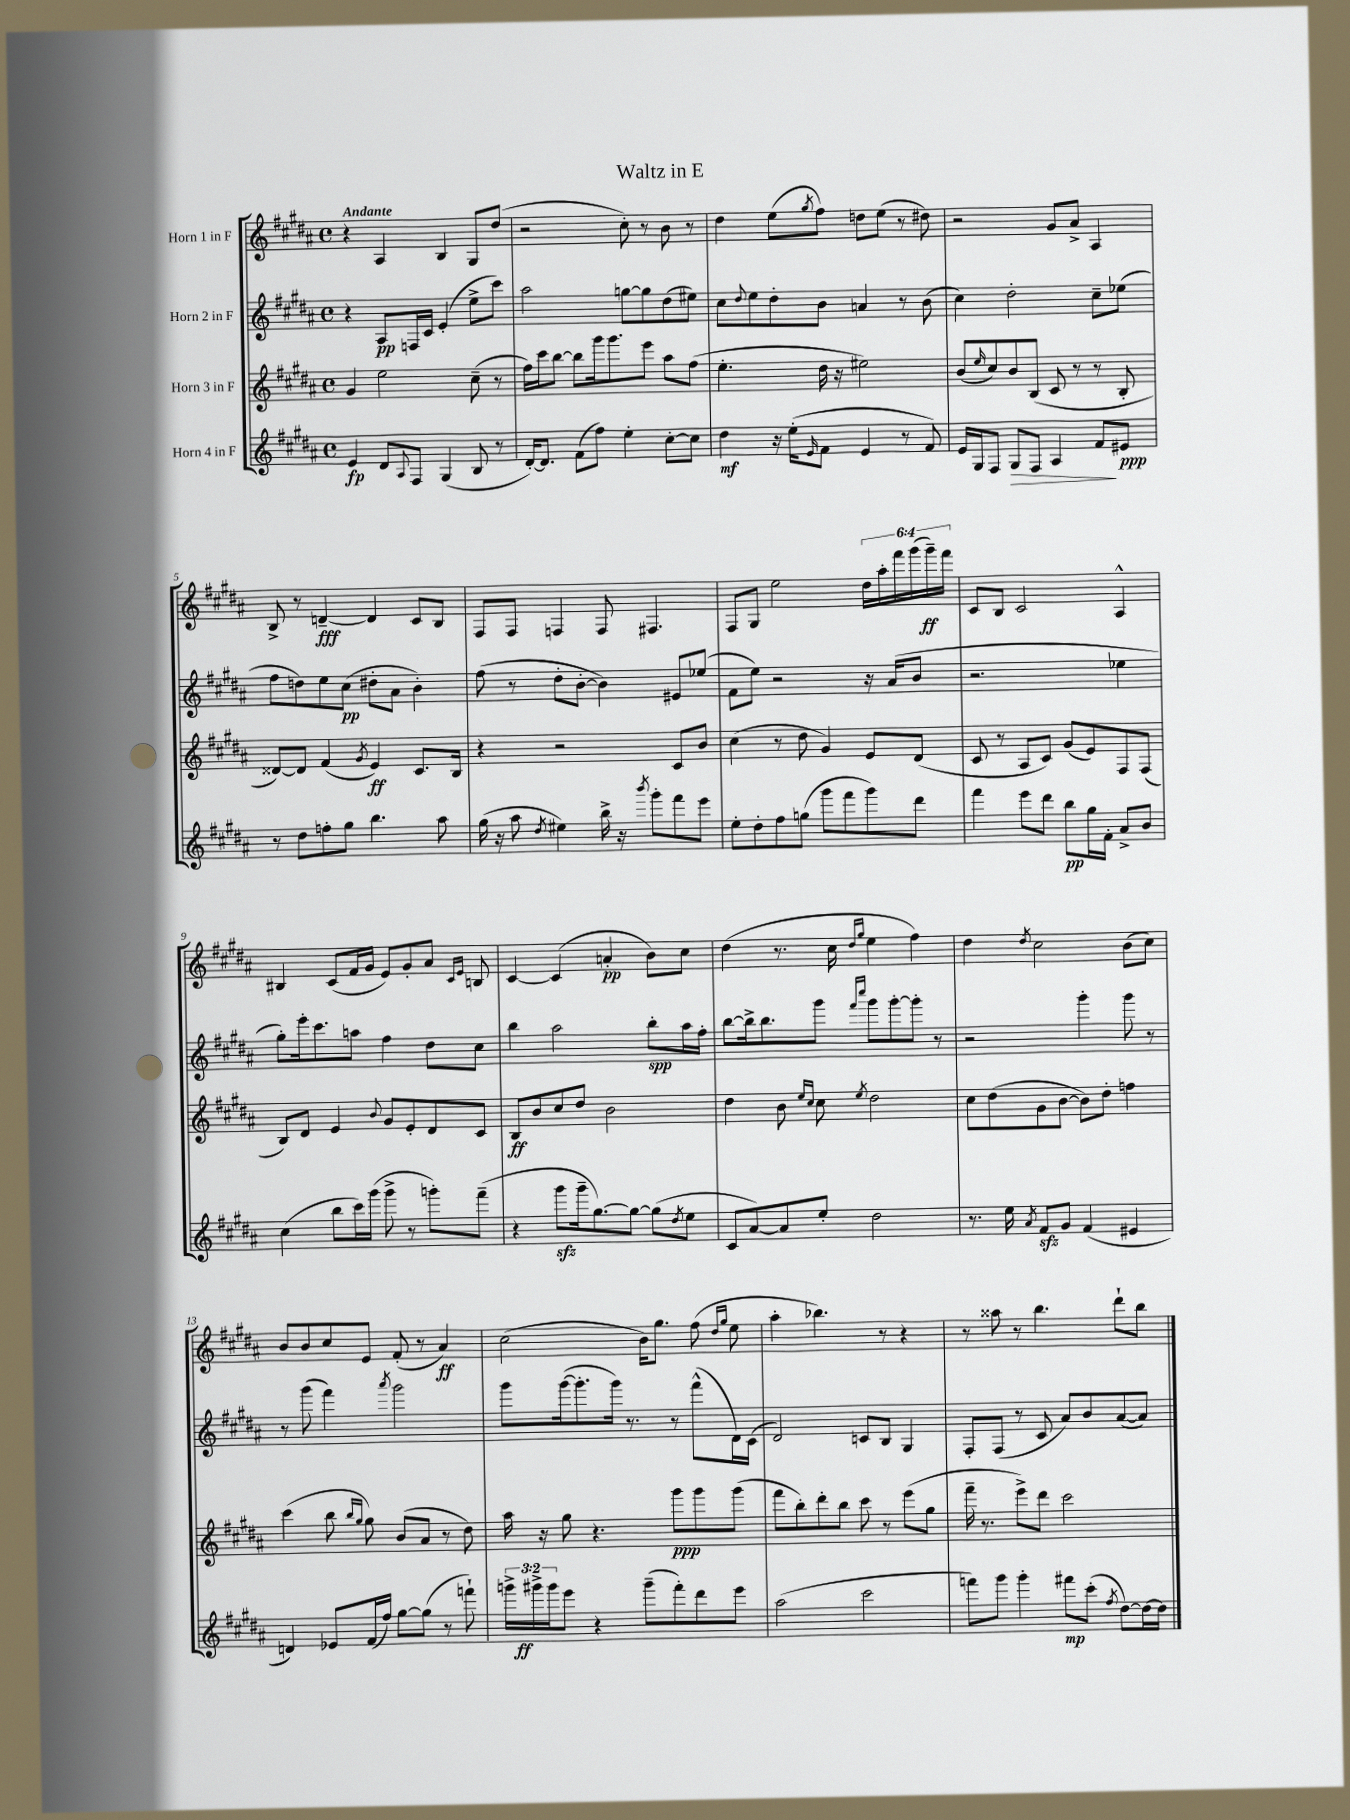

**kern	**kern	**kern	**kern
*staff4	*staff3	*staff2	*staff1
*clefG2	*clefG2	*clefG2	*clefG2
*k[f#c#g#d#a#]	*k[f#c#g#d#a#]	*k[f#c#g#d#a#]	*k[f#c#g#d#a#]
*M4/4	*M4/4	*M4/4	*M4/4
*met(c)	*met(c)	*met(c)	*met(c)
4e	4g#	4r	4r
8d#	2ee	8A#	4A#
8qqA#	.	.	.
8F#	.	16F	.
.	.	16c#	.
(4G#	.	(4e'	4B
8B	(8cc#~	8ee^	8G#
8r	8r	8ccc#)	(8dd#
=	=	=	=
[16d#')	16ff#)	2aa#	2r
8.d#]	16ccc#	.	.
.	[8bb	.	.
(8f#	8bb]	.	.
8ff#)	16ggg#	.	.
.	8.ggg#	.	.
4ee'	.	[8gg	8cc#')
.	8eee	8gg]	8r
[8cc#'	8aa#	(8dd#	8b
8cc#]	(8ff#	8ee#)	8r
=	=	=	=
4dd#	4.ee'	8cc#	4dd#
.	.	8qqdd#	.
.	.	8ee	.
16r	.	8dd#'	(8ee
(16ee'	.	.	.
16qqe	.	.	8qgg#
8f#	16dd#	8b	8ff#)
.	16r	.	.
4e	2ee#)	4a	8dd
.	.	.	(8ee
8r	.	8r	8r
8f#)	.	(8b	8dd#)
=	=	=	=
16e	(8b	4cc#)	2r
16G#	.	.	.
.	16qqee	.	.
8F#	8cc#)	.	.
8G#	8b	2dd#'	.
8F#	(8B	.	.
4A#	8c#	.	8g#
.	8r	.	8a#^
8f#	8r	8cc#~	4A#
8e#	8B'	(8ee-	.
=	=	=	=
8r	[8d##)	8ff#	8B^
8dd#	8d##]	8dd)	8r
8ff'	(4f#	8ee	[4d~
8gg#	.	(8cc#	.
.	8qg#	.	.
4.bb	4e)	8dd#'	4d]
.	.	8a#	.
.	8.c#	4b')	8c#
8aa#	.	.	8B
.	16B	.	.
=	=	=	=
(16gg#	4r	(8ff#	8F#
16r	.	.	.
8aa#	.	8r	8F#
8qdd#	.	.	.
4ee#)	2r	8dd#'	4F
.	.	[8b'	.
16bb^	.	4b])	8F
16r	.	.	.
8qbbb	.	.	.
8ggg#'	.	.	4.F#
8fff#	8c#	8e#	.
8eee	8b	(8ee-	.
=	=	=	=
8ee'	(4cc#	8f#	8F#
8dd#'	.	8ee)	8G#
8ff#	8r	2r	2ee
(8gg	8dd#	.	.
8ggg#	4g#)	.	.
8fff#	.	.	.
8ggg#)	8e	16r	24dd#
.	.	.	24aa#'
.	.	(16a#	.
.	.	.	24fff#
8ddd#	(8d#	8b	(24ggg#
.	.	.	24ggg#~)
.	.	.	24fff#
=	=	=	=
4fff#	8c#	2.r	8c#
.	8r	.	8B
8eee	8A#	.	2c#
8ddd#	8c#)	.	.
8bb	(8g#	.	.
16gg#	8e)	.	.
16f#'	.	.	.
8a#^	8F#	4ee-	4A#^^
8b	(8F#	.	.
=	=	=	=
(4cc#	8B)	8gg#')	4B#
.	8d#	16eee'	.
.	.	8.ccc#	.
8bb	4e	.	(8c#
16ccc#)	.	8aa	16f#
(16ggg#	.	.	16g#
.	8qqb	.	.
8ggg#^	8g#	4ff#	8e)
8r	8e'	.	8g#'
8ggg')	8d#	8dd#	8a#
.	.	.	16qqc#
.	.	.	16qqe
(8fff#~	8c#	8cc#	8B
=	=	=	=
4r	8B	4bb	[4c#
.	8b	.	.
8ggg#	8cc#	2aa#	(4c#]
16ggg#~	8dd#	.	.
[8.gg#)	.	.	.
.	2b	.	4a'
8gg#_	.	.	.
(8gg#]	.	8bb'	8b)
8qdd#	.	.	.
8ee	.	16aa#	8cc#
.	.	16ff#'	.
=	=	=	=
8c#	4dd#	[8bb	(4dd#
[8a#)	.	16bb^]	.
.	.	8.bb	.
8a#]	8b	.	8.r
.	16qqee	.	.
.	16qqcc#	.	.
8ee'	8cc#	8ggg#	.
.	.	.	16cc#
.	.	16qqfff#	16qqdd#
.	8qee	16qqcccc#	16qqgg#
2dd#	2dd#	8ggg#	4ee
.	.	[8ggg#'	.
.	.	8ggg#']	4ff#)
.	.	8r	.
=	=	=	=
8.r	8cc#	2r	4dd#
.	(8dd#	.	.
16ee	.	.	.
8qa#	.	.	8qdd#
8f#	8g#	.	2cc#
8g#	[8b	.	.
(4f#	8b])	4ggg#'	.
.	8dd#'	.	.
4e#	4ff	8ggg#	(8b
.	.	8r	8cc#)
=	=	=	=
4d)	(4ccc#	8r	8b
.	.	(8ggg#	8b
8e-	8bb	4fff#)	8cc#
.	16qqbb	.	.
.	16qqgg#	.	.
(16f#	8gg#)	.	8e
16ff#)	.	.	.
.	.	8qaaa#	.
[8gg#	(8b	2ggg#	(8f#'
(8gg#]	8a#	.	8r
8r	8r	.	4a#)
8fff`)	8dd#)	.	.
=	=	=	=
24ggg^	16aa#	8ggg#	(2cc#
24ggg#^	.	.	.
.	16r	.	.
24ggg#	.	.	.
8eee	8gg#	([16ggg#	.
.	.	8.ggg#']	.
4r	4.r	.	.
.	.	16ggg#)	.
.	.	8.r	.
(8ggg#~	.	.	16b)
.	.	.	8.gg#
8fff#')	8ggg#	8r	.
8ddd#	8ggg#	(8fff#^^	(8ff#
.	.	.	16qqdd#
.	.	.	16qqgg#
8eee	(8ggg#	16d#)	8ee
.	.	(16c#	.
=	=	=	=
(2aa#	8fff#	2d#)	4aa#'
.	8bb')	.	.
.	8ddd#'	.	4.bb-)
.	8bb	.	.
2ccc#	8ccc#	8c	.
.	8r	8B	8r
.	(8eee	4G#	4r
.	8gg#	.	.
=	=	=	=
8fff)	16fff#~	8F#'	8r
.	8.r	.	.
8ggg#	.	(8F#	8aa##
4ggg#'	8eee^)	8r	8r
.	8ddd#	8c#	4.bb
8fff#	2ccc#	8a#)	.
(8ccc#'	.	8b	.
8qff#	.	.	.
[8dd#)	.	([8a#	8ddd#`
16dd#_	.	8a#])	8bb
16dd#]	.	.	.
==	==	==	==
*-	*-	*-	*-
